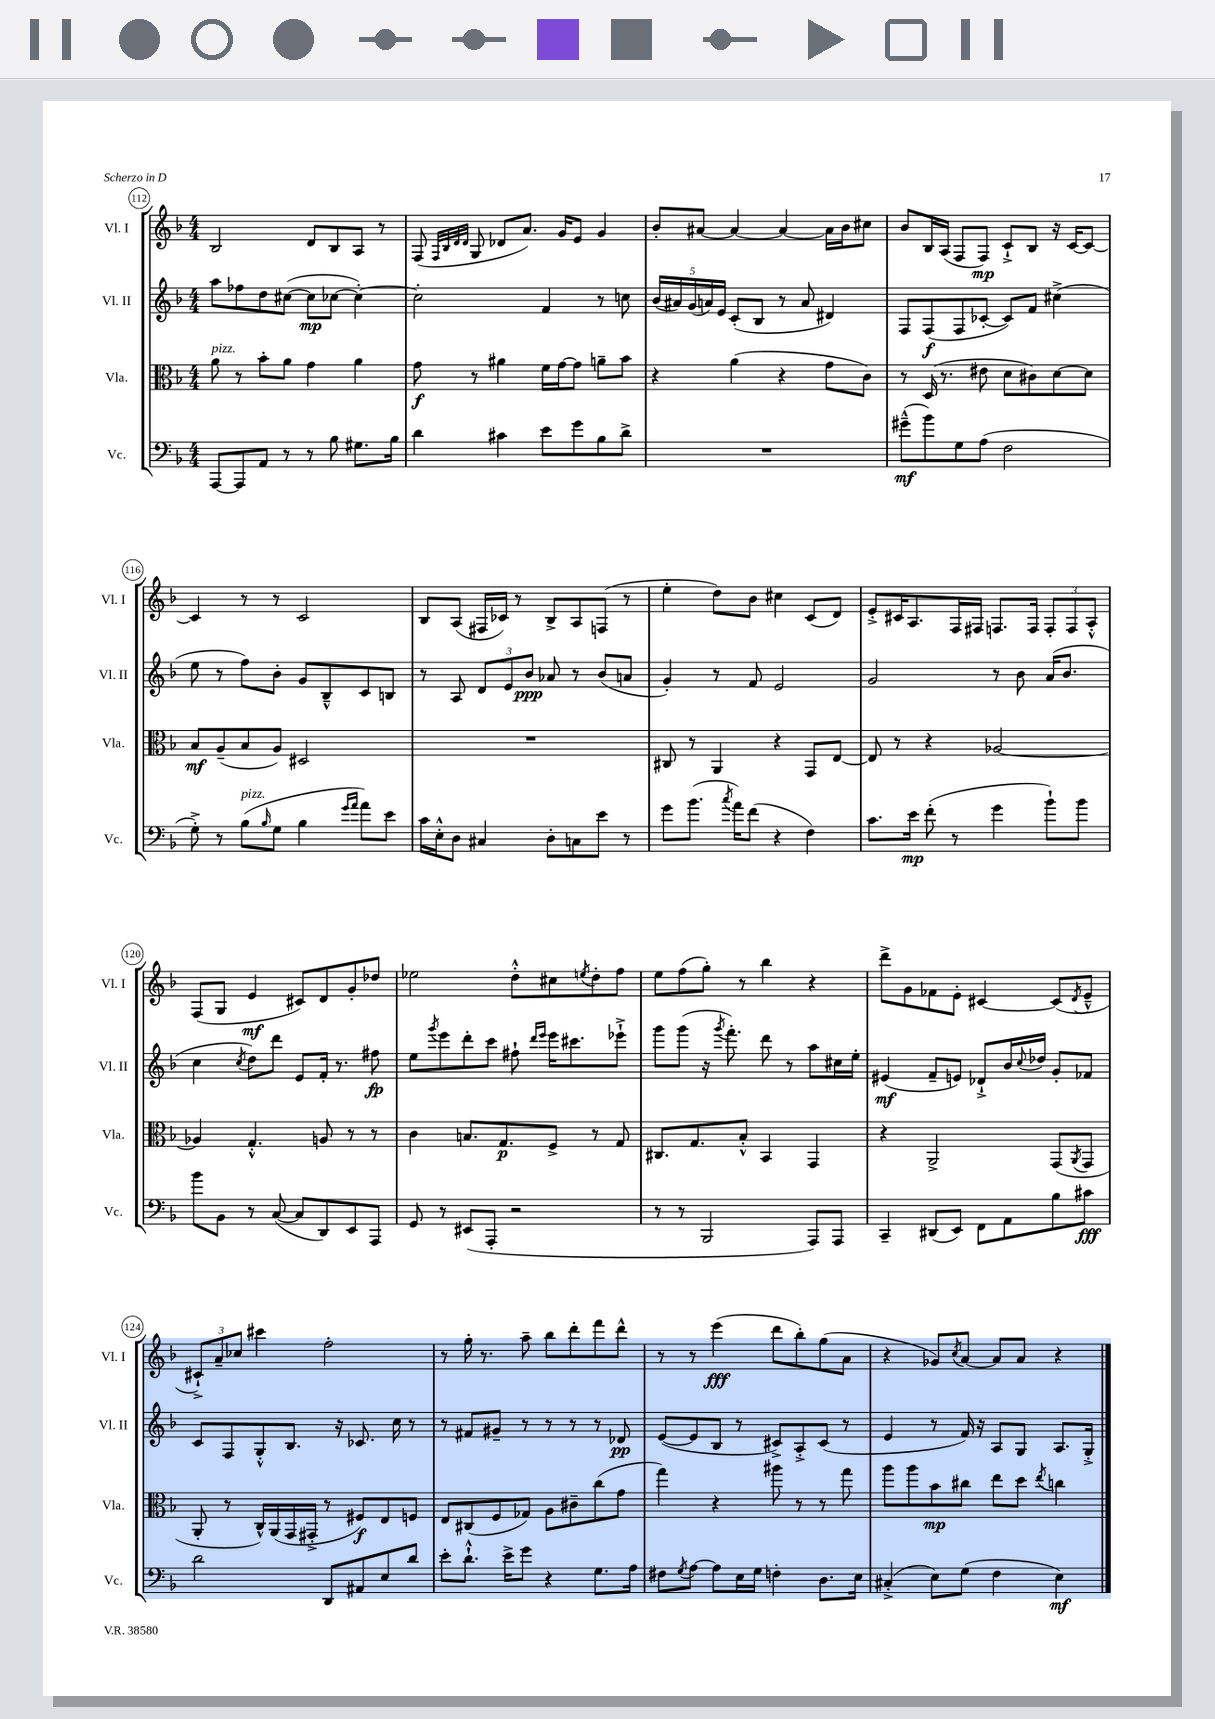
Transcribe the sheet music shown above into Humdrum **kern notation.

**kern	**dynam	**kern	**dynam	**kern	**dynam	**kern	**dynam
*part4	*part4	*part3	*part3	*part2	*part2	*part1	*part1
*staff4	*staff4	*staff3	*staff3	*staff2	*staff2	*staff1	*staff1
*I"Vc.	*	*I"Vla.	*	*I"Vl. II	*	*I"Vl. I	*
*I'Vc.	*	*I'Vla.	*	*I'Vl. II	*	*I'Vl. I	*
*clefF4	*	*clefC3	*	*clefG2	*	*clefG2	*
*k[b-]	*	*k[b-]	*	*k[b-]	*	*k[b-]	*
*M4/4	*	*M4/4	*	*M4/4	*	*M4/4	*
=112	=112	=112	=112	=112	=112	=112	=112
!	!	!LO:TX:a:i:t=pizz.	!	!	!	!	!
[8AAA/L	.	8a\	.	8aa\L	.	2B-/	.
8AAA/]	.	8r	.	8ff-X\	.	.	.
8AA/J	.	8b-'\L	.	8dd\	.	.	.
8r	.	8a\J	.	([8cc#X\J	.	.	.
8r	.	4g\	.	8cc#\L]	mp	8d/L	.
8B-\	.	.	.	[8cc-X\J	.	8B-/	.
8.G#X\L	.	4a\	.	4cc-'\_)	.	8A/J	.
.	.	.	.	.	.	8r	.
16B-\Jk	.	.	.	.	.	.	.
=113	=113	=113	=113	=113	=113	=113	=113
4d\	.	8g\	f	2cc-'\]	.	(8F/	.
.	.	.	.	.	.	32qqF/LLL	.
.	.	.	.	.	.	32qqB-/	.
.	.	.	.	.	.	32qqd/	.
.	.	.	.	.	.	32qqd/JJJ	.
.	.	8r	.	.	.	8G/	.
4c#X\	.	4a#X\	.	.	.	8d-X/L	.
.	.	.	.	.	.	8.a/J)	.
8e\L	.	16f\LL	.	4f/	.	.	.
.	.	[16g\J	.	.	.	16g/KL	.
8g\	.	8g\J]	.	.	.	8e/J	.
8B-\	.	8an~\L	.	8r	.	4g/	.
8d^\J	.	8b-\J	.	8ccn\	.	.	.
=114	=114	=114	=114	=114	=114	=114	=114
1r	.	4r	.	(20b-/LL	.	8b-'/L	.
.	.	.	.	20a#X/)	.	.	.
.	.	.	.	(20g/	.	.	.
.	.	.	.	.	.	[8a#X/J	.
.	.	.	.	20an/)	.	.	.
.	.	.	.	20e/JJ	.	.	.
.	.	(4a\	.	(8c'/L	.	4a#/_	.
.	.	.	.	8B-/J	.	.	.
.	.	4r	.	8r	.	4a#/_	.
.	.	.	.	8a/	.	.	.
.	.	8g\L	.	4d#X/)	.	16a#\LL]	.
.	.	.	.	.	.	16b-\J	.
.	.	8c\J)	.	.	.	8cc#X\J	.
=115	=115	=115	=115	=115	=115	=115	=115
(8g#X~^^\L	mf	8r	.	8F/L	.	8b-/L	.
8b-\)	.	(16D/	.	(8F/	f	16B-/L	.
.	.	8.r	.	.	.	(16A/JJ	.
8G\	.	.	.	8F/	.	8F/L	.
(8A\J	.	8e#X\	.	[8c-X'/J	.	8F/J)	mp
2F\	.	8d\L	.	8c-/L])	.	8c`^/L	.
.	.	8c#X\)	.	8f/J	.	8B-/J	.
.	.	[8d\	.	(4cc#X^\	.	16r	.
.	.	.	.	.	.	[16c/KL	.
.	.	8d\J]	.	.	.	8c/J_	.
!!LO:LB:g=z
=116	=116	=116	=116	=116	=116	=116	=116
8G'^\)	.	8B-/L	mf	8ee\	.	4c/]	.
8r	.	(8A~/	.	8r	.	.	.
!LO:TX:a:i:t=pizz.	!	!	!	!	!	!	!
(8B-\L	.	8B-/	.	8ff\L)	.	8r	.
16qqB-/	.	.	.	.	.	.	.
8G\J	.	8A/J)	.	8b-'\J	.	8r	.
4B-\	.	2D#X/	.	8g/L	.	2c/	.
.	.	.	.	8B-~^^/	.	.	.
16qqg/LL	.	.	.	.	.	.	.
16qqa/JJ	.	.	.	.	.	.	.
8a\L)	.	.	.	8c/	.	.	.
8e\J	.	.	.	8Bn/J	.	.	.
=117	=117	=117	=117	=117	=117	=117	=117
16c\LL	.	1r	.	8r	.	8B-/L	.
16E'^^\J	.	.	.	.	.	.	.
8D\J	.	.	.	8A/	.	(8A/J	.
4C#X/	.	.	.	12d/L	.	16F#X/LL	.
.	.	.	.	.	.	16c-X/JJ)	.
.	.	.	.	12e/	.	.	.
.	.	.	.	.	.	8r	.
.	.	.	.	12b-/J	ppp	.	.
8D'\L	.	.	.	8a-X/	.	8B-^/L	.
8Cn\	.	.	.	8r	.	8A/	.
8e\J	.	.	.	(8b-/L	.	(8Fn/J	.
8r	.	.	.	8an/J	.	8r	.
=118	=118	=118	=118	=118	=118	=118	=118
8g\L	.	8C#X/	.	4g'/)	.	4ee'\	.
(8.b-\J	.	8r	.	.	.	.	.
.	.	4AA/	.	8r	.	8dd\L)	.
8qcc/	.	.	.	.	.	.	.
16a\KL)	.	.	.	.	.	.	.
(8f\J	.	.	.	8f/	.	8b-\J	.
4r	.	4r	.	2e/	.	4cc#X\	.
4F\)	.	8GG/L	.	.	.	(8c/L	.
.	.	[8E/J	.	.	.	8d/J)	.
=119	=119	=119	=119	=119	=119	=119	=119
8.c\L	.	8E/]	.	2g/	.	8e'^/L	.
.	.	8r	.	.	.	16c#X/K	.
16e\Jk	mp	.	.	.	.	8.A/	.
(8f'\	.	4r	.	.	.	.	.
8r	.	.	.	.	.	16F/L	.
.	.	.	.	.	.	16F#X/JJ	.
4g\	.	[2A-X/	.	8r	.	8.Fn/L	.
.	.	.	.	8b-\	.	.	.
.	.	.	.	.	.	16F/Jk	.
8b-`\L)	.	.	.	(16a/KL	.	12F'/L	.
.	.	.	.	8.b-/J	.	.	.
.	.	.	.	.	.	12F/	.
8b-\J	.	.	.	.	.	.	.
.	.	.	.	.	.	12A'^^/J	.
!!LO:LB:g=z
=120	=120	=120	=120	=120	=120	=120	=120
8b-\L	.	4A-X/]	.	4cc\	.	(8F/L	.
8BB-\J	.	.	.	.	.	8G/J	.
.	.	.	.	8qcc/	.	.	.
8r	.	4.G'^^/	.	8dd\L)	.	4e/	mf
([8C/	.	.	.	8ddd\J	.	.	.
8C/L]	.	.	.	8e/L	.	8c#X/L)	.
8DD/)	.	8An/	.	16f'/Jk	.	8d/	.
.	.	.	.	8.r	.	.	.
8EE/	.	8r	.	.	.	8g'/	.
8AAA/J	.	8r	.	8ff#X\	fp	8dd-X/J	.
=121	=121	=121	=121	=121	=121	=121	=121
8GG/	.	4c\	.	8ee\L	.	2ee-X\	.
.	.	.	.	8qggg/	.	.	.
8r	.	.	.	8eee\	.	.	.
(8EE#X/L	.	8.Bn/L	.	8ddd'\	.	.	.
8AAA'/J	.	.	.	8ccc\J	.	.	.
.	.	8.G/	p	.	.	.	.
2r	.	.	.	8ff#X`\	.	8dd'^^\L	.
.	.	.	.	16qqddd/LL	.	.	.
.	.	.	.	16qqeee/JJ	.	.	.
.	.	8F^/J	.	16eee\KL	.	8cc#X\	.
.	.	.	.	8.ccc#X\	.	.	.
.	.	.	.	.	.	8qeen/	.
.	.	8r	.	.	.	8dd'\	.
.	.	8G/	.	8eee-X`^\J	.	8ff\J	.
=122	=122	=122	=122	=122	=122	=122	=122
8r	.	8.C#X/L	.	8ggg\L	.	8ee\L	.
8r	.	.	.	(8ggg\J	.	(8ff\	.
.	.	8.G/	.	.	.	.	.
2BBB-/	.	.	.	16r	.	8gg'\J)	.
.	.	.	.	8qggg/	.	.	.
.	.	.	.	8.fff'\)	.	.	.
.	.	8B-'^^/J	.	.	.	8r	.
.	.	4BB-/	.	8ddd\	.	4bb-\	.
.	.	.	.	8r	.	.	.
8AAA/L)	.	4GG/	.	8aa\L	.	4r	.
8AAA/J	.	.	.	16cc#X\L	.	.	.
.	.	.	.	16ee'\JJ	.	.	.
=123	=123	=123	=123	=123	=123	=123	=123
4CC~/	.	4r	.	(4e#X/	mf	8ddd^\L	.
.	.	.	.	.	.	8g\	.
(8DD#X/L	.	2AA^/	.	8f~/L	.	8f-X\	.
8EE/J)	.	.	.	8en/J)	.	8e'\J	.
8FF\L	.	.	.	8d-X`^/L	.	[4c#X/	.
8AA\	.	.	.	16b-/L	.	.	.
.	.	.	.	8qqcc/	.	.	.
.	.	.	.	16dd-X/JJ	.	.	.
8B-\	.	(8GG/L	.	8g'/L	.	(8c#/L]	.
.	.	8qAA/	.	.	.	8qd/	.
8c#X\J	fff	8GG/J	.	8f-X/J	.	8e~^^/J	.
!!LO:LB:g=z
=124	=124	=124	=124	=124	=124	=124	=124
2d\	.	8AA'/	.	8c/L	.	12c#X`^/L)	.
.	.	.	.	.	.	12a~/	.
.	.	8r	.	8F/	.	.	.
.	.	.	.	.	.	12cc-X/J	.
.	.	16C^^/LL)	.	8G'^^/	.	4ccc#X\	.
.	.	(16AA/	.	.	.	.	.
.	.	16GG/	.	8.B-/J	.	.	.
.	.	16GG#X'^/JJ	.	.	.	.	.
8DD/L	.	8r	.	.	.	2ff'\	.
.	.	.	.	16r	.	.	.
8AA#X/	.	8F#X/L)	f	8.c-X/	.	.	.
8E/	.	8E/	.	.	.	.	.
.	.	.	.	16cc\	.	.	.
8d/J	.	8Fn/J	.	8r	.	.	.
=125	=125	=125	=125	=125	=125	=125	=125
8e'\L	.	8E/L	.	8r	.	8r	.
8.d`^^\J	.	(8C#X/	.	8f#X/L	.	16gg'\	.
.	.	.	.	.	.	8.r	.
.	.	8F/	.	8g#X~/J	.	.	.
16e^\KL	.	.	.	.	.	.	.
8g\J	.	8G-X/J)	.	8r	.	8aa~\	.
4r	.	8A\L	.	8r	.	8bb-\L	.
.	.	8c#X~\	.	8r	.	8ddd'\	.
8.G\L	.	(8cc\	.	8r	.	8fff\	.
.	.	8g\J	.	8d-X/	pp	8ddd^^\J	.
16A\Jk	.	.	.	.	.	.	.
=126	=126	=126	=126	=126	=126	=126	=126
8F#X\L	.	4gg\)	.	([8e/L	.	8r	.
8qG/	.	.	.	.	.	.	.
[8A\J	.	.	.	8e/]	.	8r	.
8A\L]	.	4r	.	8B-/J	.	(4eee\	fff
16E\L	.	.	.	8r	.	.	.
16G\JJ	.	.	.	.	.	.	.
4Fn'\	.	8aa#X\	.	8c#X^/L)	.	8ddd\L	.
.	.	8r	.	8A'^/	.	8bb-'\)	.
8.D\L	.	8r	.	(8c#/J	.	(8gg\	.
.	.	8gg\	.	8r	.	8a\J	.
16E\Jk	.	.	.	.	.	.	.
=127	=127	=127	=127	=127	=127	=127	=127
(4C#X'^/	.	8aa\L	.	4e/	.	4r	.
.	.	8aa\	.	.	.	.	.
8E\L)	.	8b-\	mp	8r	.	8g-X/L)	.
.	.	.	.	.	.	8qcc/	.
(8G\J	.	8cc#X\J	.	16f/)	.	[8a/J	.
.	.	.	.	16r	.	.	.
4F\	.	8ee\L	.	8A/L	.	8a/L]	.
.	.	8dd\J	.	8G/J	.	8a/J	.
.	.	8qee/	.	.	.	.	.
4E\)	mf	4ccn\	.	8.A/L	.	4r	.
.	.	.	.	16G'^/Jk	.	.	.
==	==	==	==	==	==	==	==
*-	*-	*-	*-	*-	*-	*-	*-
